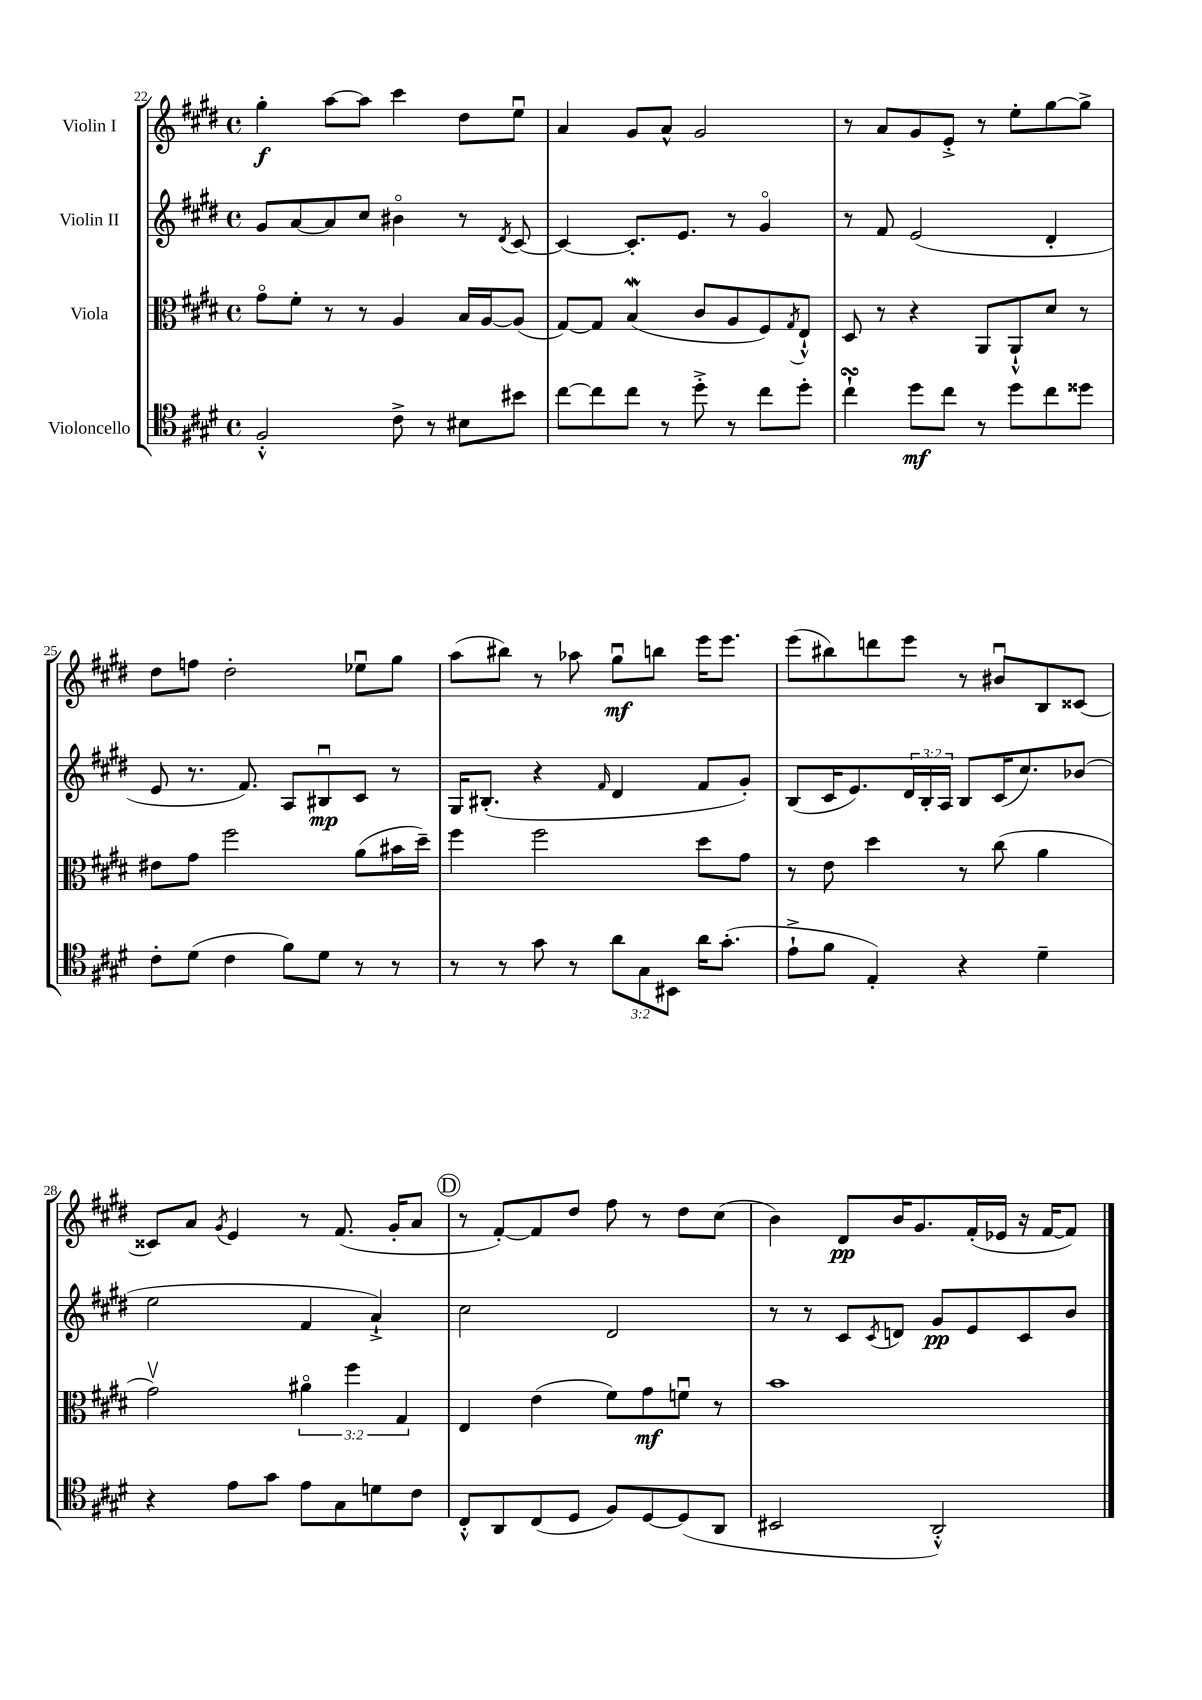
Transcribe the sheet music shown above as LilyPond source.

<<
\new StaffGroup <<
\new Staff = "s0" \with { instrumentName = "Violin I" } {
    \clef treble \key e \major \defaultTimeSignature \time 4/4
    gis''4-.\f a''8~ a''8 cis'''4 dis''8 e''8\downbow |
    a'4 gis'8 a'8-^ gis'2 |
    r8 a'8 gis'8 e'8-.-> r8 e''8-. gis''8~ gis''8-> |
    dis''8 f''8 dis''2-. ees''8\downbow gis''8 |
    a''8( bis''8) r8 aes''8 gis''8\downbow\mf b''8 e'''16 e'''8. |
    e'''8( bis''8) d'''8 e'''8 r8 bis'8\downbow b8 cisis'8~ |
    cisis'8 a'8 \acciaccatura { gis'8 } e'4 r8 fis'8.( gis'16-. a'8 |
    \mark \markup { \circle "D" } r8 fis'8~-.) fis'8 dis''8 fis''8 r8 dis''8 cis''8( |
    b'4) dis'8\pp b'16 gis'8. fis'16-.( ees'16 r16 fis'16~ fis'8) \bar "|." |
}
\new Staff = "s1" \with { instrumentName = "Violin II" } {
    \clef treble \key e \major \defaultTimeSignature \time 4/4 \override Staff.TupletNumber.text = #tuplet-number::calc-fraction-text
    gis'8 a'8~ a'8 cis''8 bis'4\flageolet r8 \acciaccatura { dis'8 } cis'8~ |
    cis'4~ cis'8.-. e'8. r8 gis'4\flageolet |
    r8 fis'8 e'2( dis'4-. |
    e'8 r8. fis'8.) a8 bis8\downbow\mp cis'8 r8 |
    gis16 bis8.-.( r4 \grace { fis'16 } dis'4 fis'8 gis'8-.) |
    b8( cis'16 e'8.) \tuplet 3/2 { dis'16 b16-. a16 } b8 cis'16( cis''8.) bes'8( |
    e''2 fis'4 a'4-!->) |
    \mark \markup { \circle "D" } cis''2 dis'2 |
    r8 r8 cis'8 \acciaccatura { cis'8 } d'8 gis'8\pp e'8 cis'8 b'8 \bar "|." |
}
\new Staff = "s2" \with { instrumentName = "Viola" } {
    \clef alto \key e \major \defaultTimeSignature \time 4/4 \override Staff.TupletNumber.text = #tuplet-number::calc-fraction-text
    gis'8\flageolet fis'8-. r8 r8 a4 b16 a16~ a8( |
    gis8~) gis8 b4\mordent( cis'8 a8 fis8) \acciaccatura { gis8 } e8-!-^ |
    dis8 r8 r4 a,8 a,8-!-^ dis'8 r8 |
    eis'8 gis'8 fis''2 a'8( bis'16 dis''16--) |
    fis''4 fis''2 dis''8 gis'8 |
    r8 e'8 dis''4 r8 cis''8( a'4 |
    gis'2\upbow) \tuplet 3/2 { ais'4\flageolet fis''4 gis4 } |
    \mark \markup { \circle "D" } e4 e'4( fis'8) gis'8\mf f'8\downbow r8 |
    b'1 \bar "|." |
}
\new Staff = "s3" \with { instrumentName = "Violoncello" } {
    \clef tenor \key e \major \defaultTimeSignature \time 4/4 \override Staff.TupletNumber.text = #tuplet-number::calc-fraction-text
    fis2-.-^ cis'8-> r8 bis8 bis'8 |
    cis''8~ cis''8 cis''8 r8 dis''8-.-> r8 cis''8 dis''8-. |
    cis''4-!\turn dis''8\mf cis''8 r8 dis''8 cis''8 disis''8 |
    cis'8-. dis'8( cis'4 fis'8) dis'8 r8 r8 |
    r8 r8 gis'8 r8 \tuplet 3/2 { a'8 gis8 bis,8 } a'16 gis'8.-.( |
    e'8-!-> fis'8 e4-.) r4 dis'4-- |
    r4 e'8 gis'8 e'8 gis8 d'8 cis'8 |
    \mark \markup { \circle "D" } cis8-.-^ a,8 cis8( dis8 fis8) dis8~ dis8( a,8 |
    bis,2 a,2-.-^) \bar "|." |
}
>>
>>
\layout { \context { \Score currentBarNumber = #22 } }
